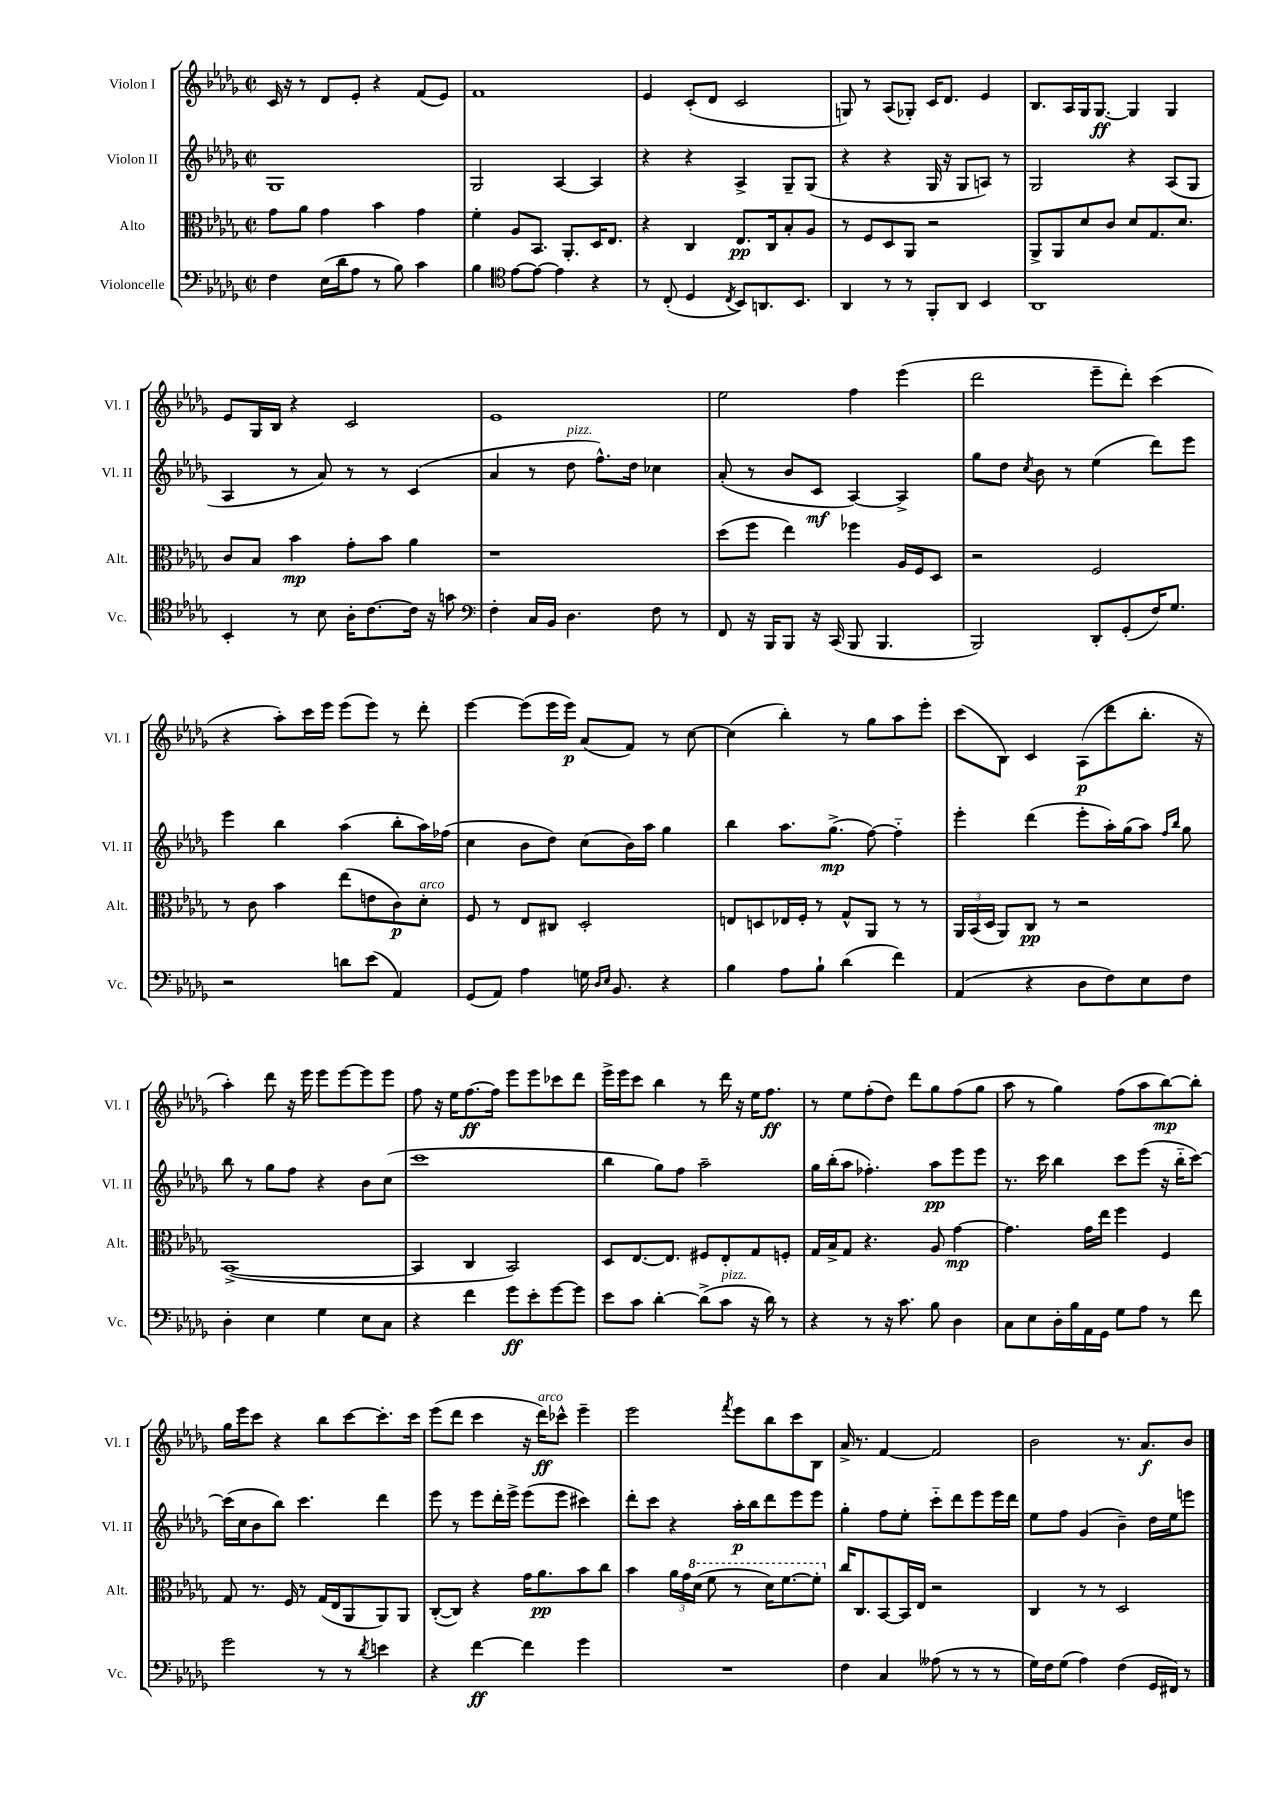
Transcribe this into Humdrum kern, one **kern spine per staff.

**kern	**kern	**kern	**kern
*staff4	*staff3	*staff2	*staff1
*clefF4	*clefC3	*clefG2	*clefG2
*k[b-e-a-d-g-]	*k[b-e-a-d-g-]	*k[b-e-a-d-g-]	*k[b-e-a-d-g-]
*M2/2	*M2/2	*M2/2	*M2/2
*met(c|)	*met(c|)	*met(c|)	*met(c|)
4F\	8g-\L	1G-	16c/
.	.	.	16r
.	8a-\J	.	8r
(16E-\LL	4g-\	.	8d-/L
16d-\J	.	.	.
8A-\J	.	.	8e-'/J
8r	4b-\	.	4r
8B-\)	.	.	.
4c\	4g-\	.	(8f/L
.	.	.	8e-/J)
=	=	=	=
4B-\	4f'\	2G-/	1f
*clefC4	*	*	*
[8e-\L	8A-/L	.	.
8e-\_J	8.BB-/J	.	.
4e-\]	.	[4A-/	.
.	8.AA-'/L	.	.
4r	16D-/K	4A-/]	.
.	8.E-/J	.	.
=	=	=	=
8r	4r	4r	4e-/
(8C'/	.	.	.
4D-/	4C/	4r	(8c'/L
.	.	.	8d-/J
8qC/	.	.	.
8BB-/L)	8.E-/L	4A-^/	2c/
8.AA/	.	.	.
.	16C/k	.	.
.	8B-'/	8G-~/L	.
8.BB-/J	.	.	.
.	8A-/J	(8G-/J	.
=	=	=	=
4AA-/	8r	4r	8G/)
.	8F/L	.	8r
8r	8D-/	4r	(8A-/L
8r	8AA-/J	.	8G-'/J)
8FF'/L	2r	16G-/	16c/LK
.	.	16r	8.d-/J
8AA-/J	.	8G-/L	.
4BB-/	.	8A/J)	4e-/
.	.	8r	.
=	=	=	=
1AA-	8AA-^/L	2G-/	8.B-/L
.	8AA-/	.	.
.	.	.	16A-/L
.	8d-/	.	16G-/J
.	.	.	[8.G-/J
.	8c/J	.	.
.	8d-/L	4r	4G-/]
.	8.G-/	.	.
.	.	(8A-/L	4G-/
.	8.d-/J	.	.
.	.	8G-/J	.
=	=	=	=
4BB-'/	8c/L	4A-/	8e-/L
.	8B-/J	.	16G-/L
.	.	.	16B-/JJ
8r	4b-\	8r	4r
8B-\	.	8a-/)	.
16A-'\LK	8g-'\L	8r	2c/
[8.c\	.	.	.
.	8b-\J	8r	.
16c\]Jk	4a-\	(4c/	.
16r	.	.	.
8g\	.	.	.
=	=	=	=
*clefF4	*	*	*
4F'\	1r	4a-/	1e-
16C/LL	.	8r	.
16BB-/JJ	.	.	.
4.D-\	.	8dd-\	.
.	.	8.ff^^\L)	.
.	.	16dd-\Jk	.
8F\	.	4cc-\	.
8r	.	.	.
=	=	=	=
8FF/	(8dd-\L	(8a-'/	2ee-\
16r	8ff\J	8r	.
16BBB-/LK	.	.	.
8BBB-/J	4ee-\)	8b-/L	.
16r	.	8c/J	.
(16CC/	.	.	.
8BBB-/	4ff-\	[4A-/)	4ff\
4.BBB-/	.	.	.
.	16A-/LL	4A-^/]	(4eee-\
.	16F/J	.	.
.	8D-/J	.	.
=	=	=	=
2BBB-/)	2r	8gg-\L	2ddd-\
.	.	8dd-\J	.
.	.	8qcc/	.
.	.	8b-\	.
.	.	8r	.
8DD-'/L	2F/	(4ee-\	8eee-~\L
(8GG-'/	.	.	8ddd-'\J)
16F/K)	.	8ddd-\L)	(4ccc\
8.G-/J	.	.	.
.	.	8eee-\J	.
=	=	=	=
2r	8r	4eee-\	4r
.	8c\	.	.
.	4b-\	4bb-\	8aa-'\L)
.	.	.	16ccc\L
.	.	.	16eee-\JJ
8d\L	(8ee-\L	(4aa-\	(8eee-\L
(8e-\J	8e\	.	8eee-\J)
4AA-/)	8c\)	8bb-'\L	8r
.	8d-'\J	16aa-\L)	8ddd-'\
.	.	(16ff-\JJ	.
=	=	=	=
(8GG-/L	8F/	4cc\	[4eee-\
8AA-/J)	8r	.	.
4A-\	8E-/L	8b-\L	(8eee-\]L
.	8C#/J	8dd-\J)	16eee-\L
.	.	.	16eee-\JJ)
16G\	2D-'/	(8cc\L	(8a-/L
16qqD-/LL	.	.	.
16qqE-/JJ	.	.	.
8.BB-/	.	.	.
.	.	16b-\L)	8f/J)
.	.	16aa-\JJ	.
4r	.	4gg-\	8r
.	.	.	[8cc\
=	=	=	=
4B-\	8E/L	4bb-\	(4cc\]
.	8D/	.	.
8A-\L	16E-/L	8.aa-\L	4bb-'\)
.	16F'/JJ	.	.
8B-`\J	8r	.	.
.	.	(8.gg-^\J	.
(4d-\	8G-^^/L	.	8r
.	8AA-/J	[8ff\)	8gg-\L
4f\)	8r	4ff'~\]	8aa-\
.	8r	.	8eee-'\J
=	=	=	=
(4AA-/	24AA-/LL	4eee-'\	(8ccc\L
.	(24BB-/	.	.
.	24D-/JJ	.	.
.	8AA-/L)	.	8B-\J)
4r	8C/J	(4ddd-\	4c/
.	8r	.	.
8D-\L	2r	8eee-'\L	(8A-\L
8F\)	.	16aa-'\L)	8ddd-\
.	.	(16gg-\J	.
8E-\	.	8aa-\J)	8.bb-'\J
.	.	16qqff/LL	.
.	.	16qqbb-/JJ	.
8F\J	.	8gg-\	.
.	.	.	16r
=	=	=	=
4D-'\	([1BB-^	8bb-\	4aa-'\)
.	.	8r	.
4E-\	.	8gg-\L	8ddd-\
.	.	8ff\J	16r
.	.	.	16eee-\
4G-\	.	4r	8eee-\L
.	.	.	[8eee-\
8E-\L	.	8b-\L	8eee-\]
8C\J	.	(8cc\J	8eee-\J
=	=	=	=
4r	4BB-/]	1ccc	8ff\
.	.	.	16r
.	.	.	16ee-\LK
4f\	4C/	.	[8.ff\
.	.	.	16ff\]Jk
8g-\L	2BB-/)	.	8eee-\L
8e-'\	.	.	8eee-\
[8g-\	.	.	8ccc-\
8g-\]J	.	.	8ddd-\J
=	=	=	=
8e-\L	8D-/L	4bb-\	16eee-^\LL
.	.	.	16eee-\J
8c\J	[8.E-/	.	8ccc\J
[4d-'\	.	8gg-\L)	4bb-\
.	8.E-/]J	.	.
.	.	8ff\J	.
(8d-^\]L	8F#/L	2aa-~\	8r
8c\J	8E-'/	.	16ddd-\
.	.	.	16r
16r	8G-/	.	16ee-\LK
16d-\)	.	.	8.ff\J
8r	8F'/J	.	.
=	=	=	=
4r	16G-/LL	16gg-\LL	8r
.	16B-^/J	(16bb-'\J	.
.	8G-/J	8aa-\J	8ee-\L
8r	4.r	4.ff-'\)	(8ff'\
16r	.	.	8dd-\J)
8.c\	.	.	.
.	.	.	8ddd-\L
8B-\	8A-/	8aa-\L	8gg-\
4D-\	[4g-\	8eee-\	(8ff\
.	.	8eee-\J	8gg-\J
=	=	=	=
8C\L	4.g-\]	8.r	8aa-\
8E-\	.	.	8r
.	.	16ccc\	.
16D-'\L	.	4bb-\	4gg-\)
16B-\	.	.	.
16AA-\	16g-\LL	.	.
16GG-\JJ	16ee-\JJ	.	.
8G-\L	4ff\	8ccc\L	(8ff\L
8A-\J	.	(8eee-\J	8aa-\
8r	4F/	16r	[8bb-\)
.	.	16bb-'~\LK	.
8f\	.	[8ccc\J)	8bb-'\]J
=	=	=	=
2g-\	8G-/	(16ccc\]LL	16gg-\LL
.	.	16cc\J	16eee-\J
.	8.r	8b-\	8ccc\J
.	.	8bb-\J)	4r
.	16F/	.	.
.	8r	4.ccc\	.
8r	(16G-/LL	.	8bb-\L
.	16E-/J	.	.
8r	8AA-/	.	[8ccc\
8qd-/	.	.	.
4e\	8AA-/)	4ddd-\	8.ccc'\]
.	8AA-/J	.	.
.	.	.	16ccc\Jk
=	=	=	=
4r	([8C'/L	8eee-\	(8eee-\L
.	8C/]J)	8r	8ddd-\J
[4f\	4r	8eee-\L	4ccc\
.	.	16ddd-'\L	.
.	.	16eee-^\JJ	.
4f\]	16g-\LK	(8eee-\L	16r
.	8.a-\	.	16ddd-\LK)
.	.	8eee-\J	8ccc-^^\J
4g-\	8b-\	4ccc#\)	4eee-~\
.	8cc\J	.	.
=	=	=	=
1r	4b-\	8ddd-'\L	2eee-\
.	.	8ccc\J	.
.	24a-\LL	4r	.
.	24g-\	.	.
.	(24dd-\JJ	.	.
.	8ff\	.	.
.	.	.	8qfff/
.	8r	16aa-'\LL	8eee-\L
.	.	16bb-\J	.
.	16dd-\LK)	8ddd-\	8bb-\
.	[8.ff\	.	.
.	.	8eee-\	8ccc\
.	8ff'\]J	8eee-\J	8B-\J
=	=	=	=
4F\	16cc/LK	4gg-'\	16a-^/
.	8.C/	.	8.r
4C/	[8BB-/	8ff\L	[4f/
.	16BB-/]L	8ee-'\J	.
.	16E-/JJ	.	.
(8A--\	2r	8ccc'~\L	2f/]
8r	.	8ddd-\	.
8r	.	8eee-\	.
8r	.	16eee-\L	.
.	.	16ddd-\JJ	.
=	=	=	=
16G-\LL)	4C/	8ee-\L	2b-\
16F\J	.	.	.
(8G-\J	.	8ff\J	.
4A-\)	8r	(4g-/	.
.	8r	.	.
(4F\	2D-/	4b-~\)	8.r
.	.	.	8.a-/L
16GG-/LL	.	16dd-\LL	.
16FF#/JJ)	.	16ee-\J	.
8r	.	8eee\J	8b-/J
==	==	==	==
*-	*-	*-	*-
